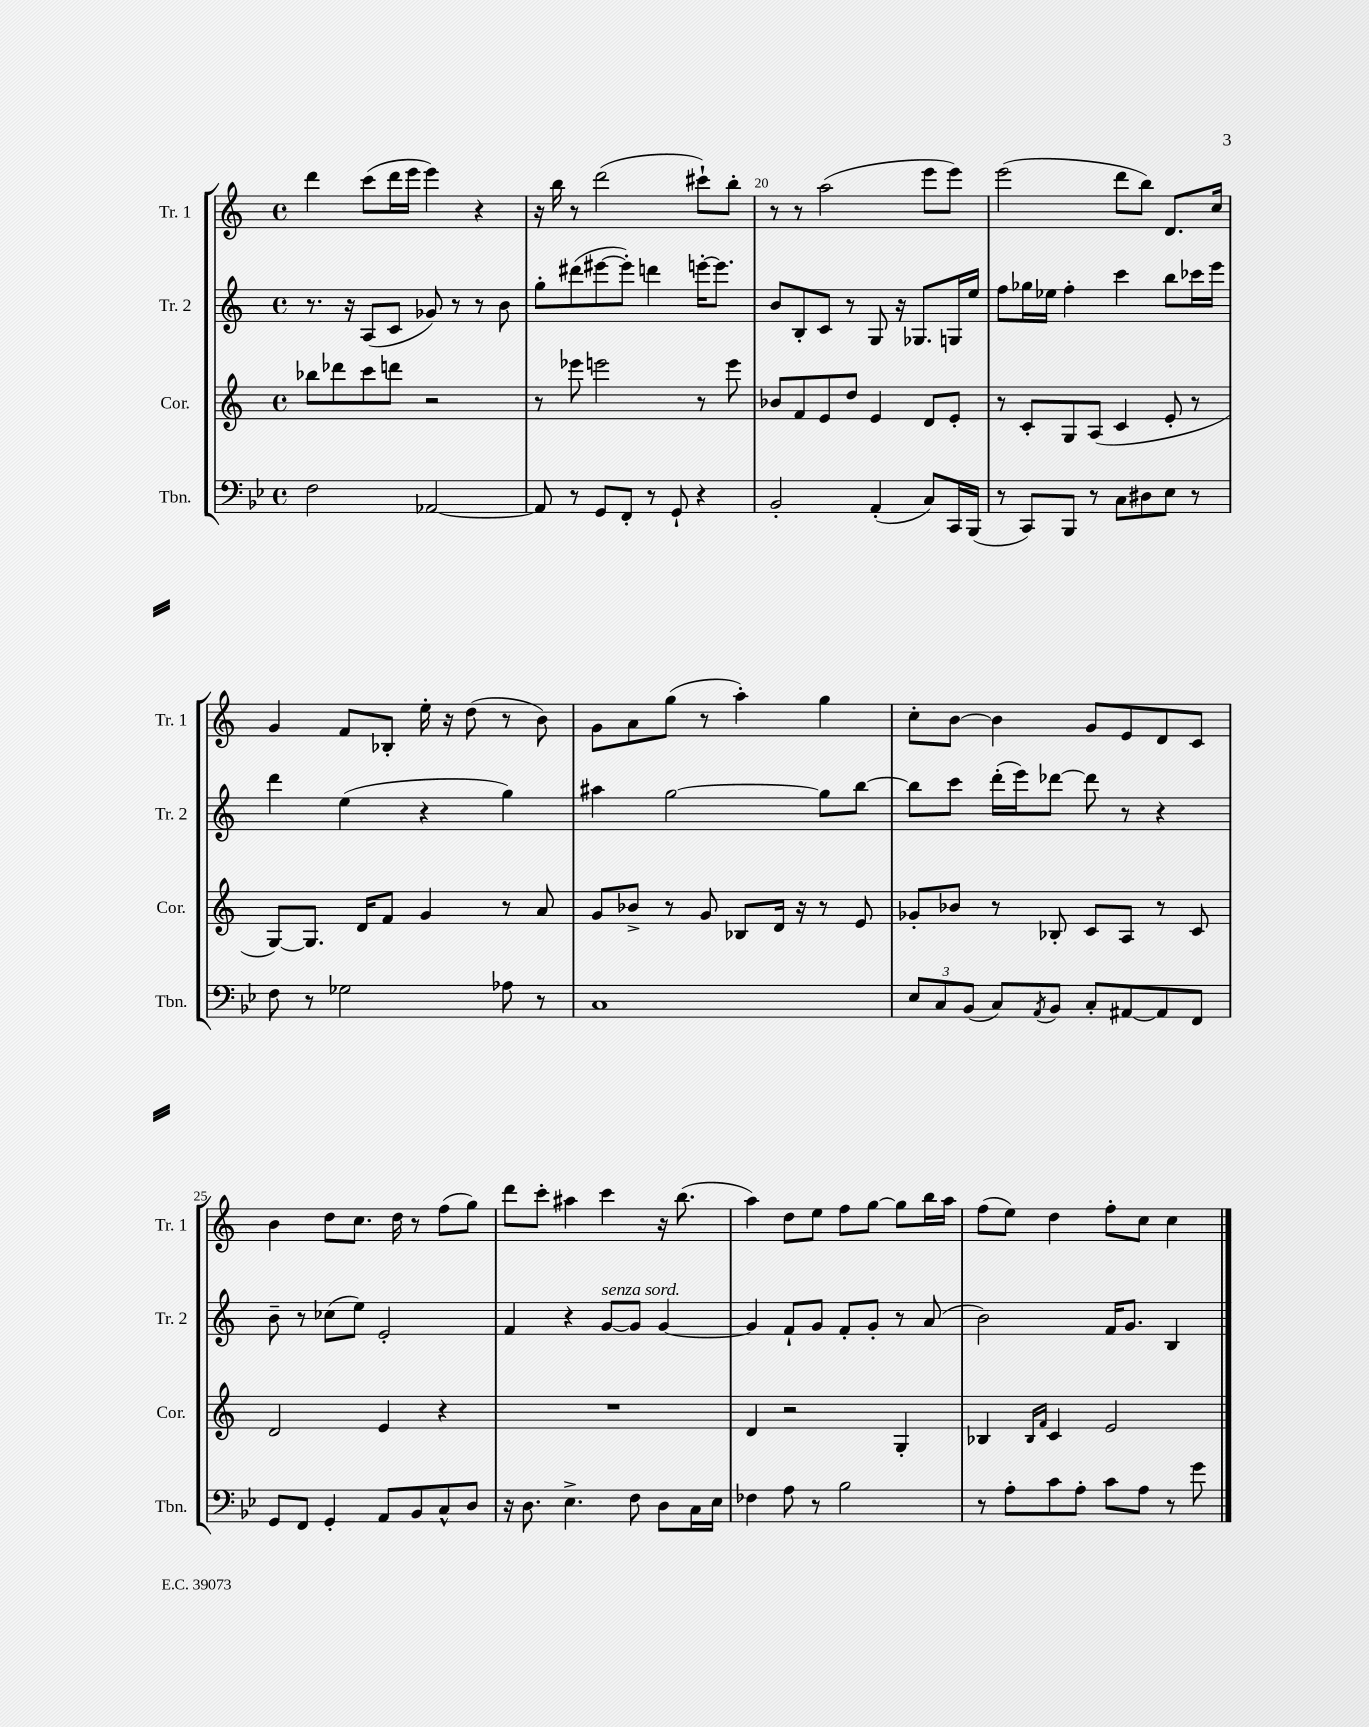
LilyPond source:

<<
\new StaffGroup <<
\new Staff = "s0" \with { instrumentName = "Tr. 1" shortInstrumentName = "Tr. 1" } {
    \clef treble \key c \major \defaultTimeSignature \time 4/4
    d'''4 c'''8( d'''16 e'''16 e'''4) r4 |
    r16 b''16 r8 d'''2( cis'''8-!) b''8-. |
    r8 r8 a''2( e'''8 e'''8) |
    e'''2( d'''8 b''8) d'8. c''16 |
    g'4 f'8 bes8-. e''16-. r16 d''8( r8 b'8) |
    g'8 a'8 g''8( r8 a''4-.) g''4 |
    c''8-. b'8~ b'4 g'8 e'8 d'8 c'8 |
    b'4 d''8 c''8. d''16 r8 f''8( g''8) |
    d'''8 c'''8-. ais''4 c'''4 r16 b''8.( |
    a''4) d''8 e''8 f''8 g''8~ g''8 b''16 a''16 |
    f''8( e''8) d''4 f''8-. c''8 c''4 \bar "|." |
}
\new Staff = "s1" \with { instrumentName = "Tr. 2" shortInstrumentName = "Tr. 2" } {
    \clef treble \key c \major \defaultTimeSignature \time 4/4
    r8. r16 a8( c'8 ges'8) r8 r8 b'8 |
    g''8-. dis'''8( eis'''8~ eis'''8-.) d'''4 e'''16~-. e'''8. |
    b'8 b8-. c'8 r8 g8 r16 ges8. g16 e''16 |
    f''8 ges''16 ees''16 f''4-. c'''4 b''8 ces'''16 e'''16 |
    d'''4 e''4( r4 g''4) |
    ais''4 g''2~ g''8 b''8~ |
    b''8 c'''8 d'''16-.( e'''16) des'''8~ des'''8 r8 r4 |
    b'8-- r8 ces''8( e''8) e'2-. |
    f'4 r4 g'8~^\markup { \italic "senza sord." } g'8 g'4~ |
    g'4 f'8-! g'8 f'8-. g'8-. r8 a'8( |
    b'2) f'16 g'8. b4 \bar "|." |
}
\new Staff = "s2" \with { instrumentName = "Cor." shortInstrumentName = "Cor." } {
    \clef treble \key c \major \defaultTimeSignature \time 4/4
    bes''8 des'''8 c'''8 d'''8 r2 |
    r8 ees'''8 e'''2 r8 e'''8 |
    bes'8 f'8 e'8 d''8 e'4 d'8 e'8-. |
    r8 c'8-. g8 a8( c'4 e'8-. r8 |
    g8~) g8. d'16 f'8 g'4 r8 a'8 |
    g'8 bes'8-> r8 g'8 bes8 d'16 r16 r8 e'8 |
    ges'8-. bes'8 r8 bes8-. c'8 a8 r8 c'8 |
    d'2 e'4 r4 |
    R1 |
    d'4 r2 g4-. |
    bes4 \grace { bes16 f'16 } c'4 e'2 \bar "|." |
}
\new Staff = "s3" \with { instrumentName = "Tbn." shortInstrumentName = "Tbn." } {
    \clef bass \key bes \major \defaultTimeSignature \time 4/4
    f2 aes,2~ |
    aes,8 r8 g,8 f,8-. r8 g,8-! r4 |
    bes,2-. a,4-.( c8) c,16 bes,,16( |
    r8 c,8) bes,,8 r8 c8 dis8 ees8 r8 |
    f8 r8 ges2 aes8 r8 |
    c1 |
    \tuplet 3/2 { ees8 c8 bes,8( } c8) \acciaccatura { a,8 } bes,8 c8-. ais,8~ ais,8 f,8 |
    g,8 f,8 g,4-. a,8 bes,8 c8-^ d8 |
    r16 d8. ees4.-> f8 d8 c16 ees16 |
    fes4 a8 r8 bes2 |
    r8 a8-. c'8 a8-. c'8 a8 r8 g'8 \bar "|." |
}
>>
>>
\layout { \context { \Score currentBarNumber = #18 \override BarNumber.break-visibility = ##(#f #t #t) barNumberVisibility = #(every-nth-bar-number-visible 5) } }
